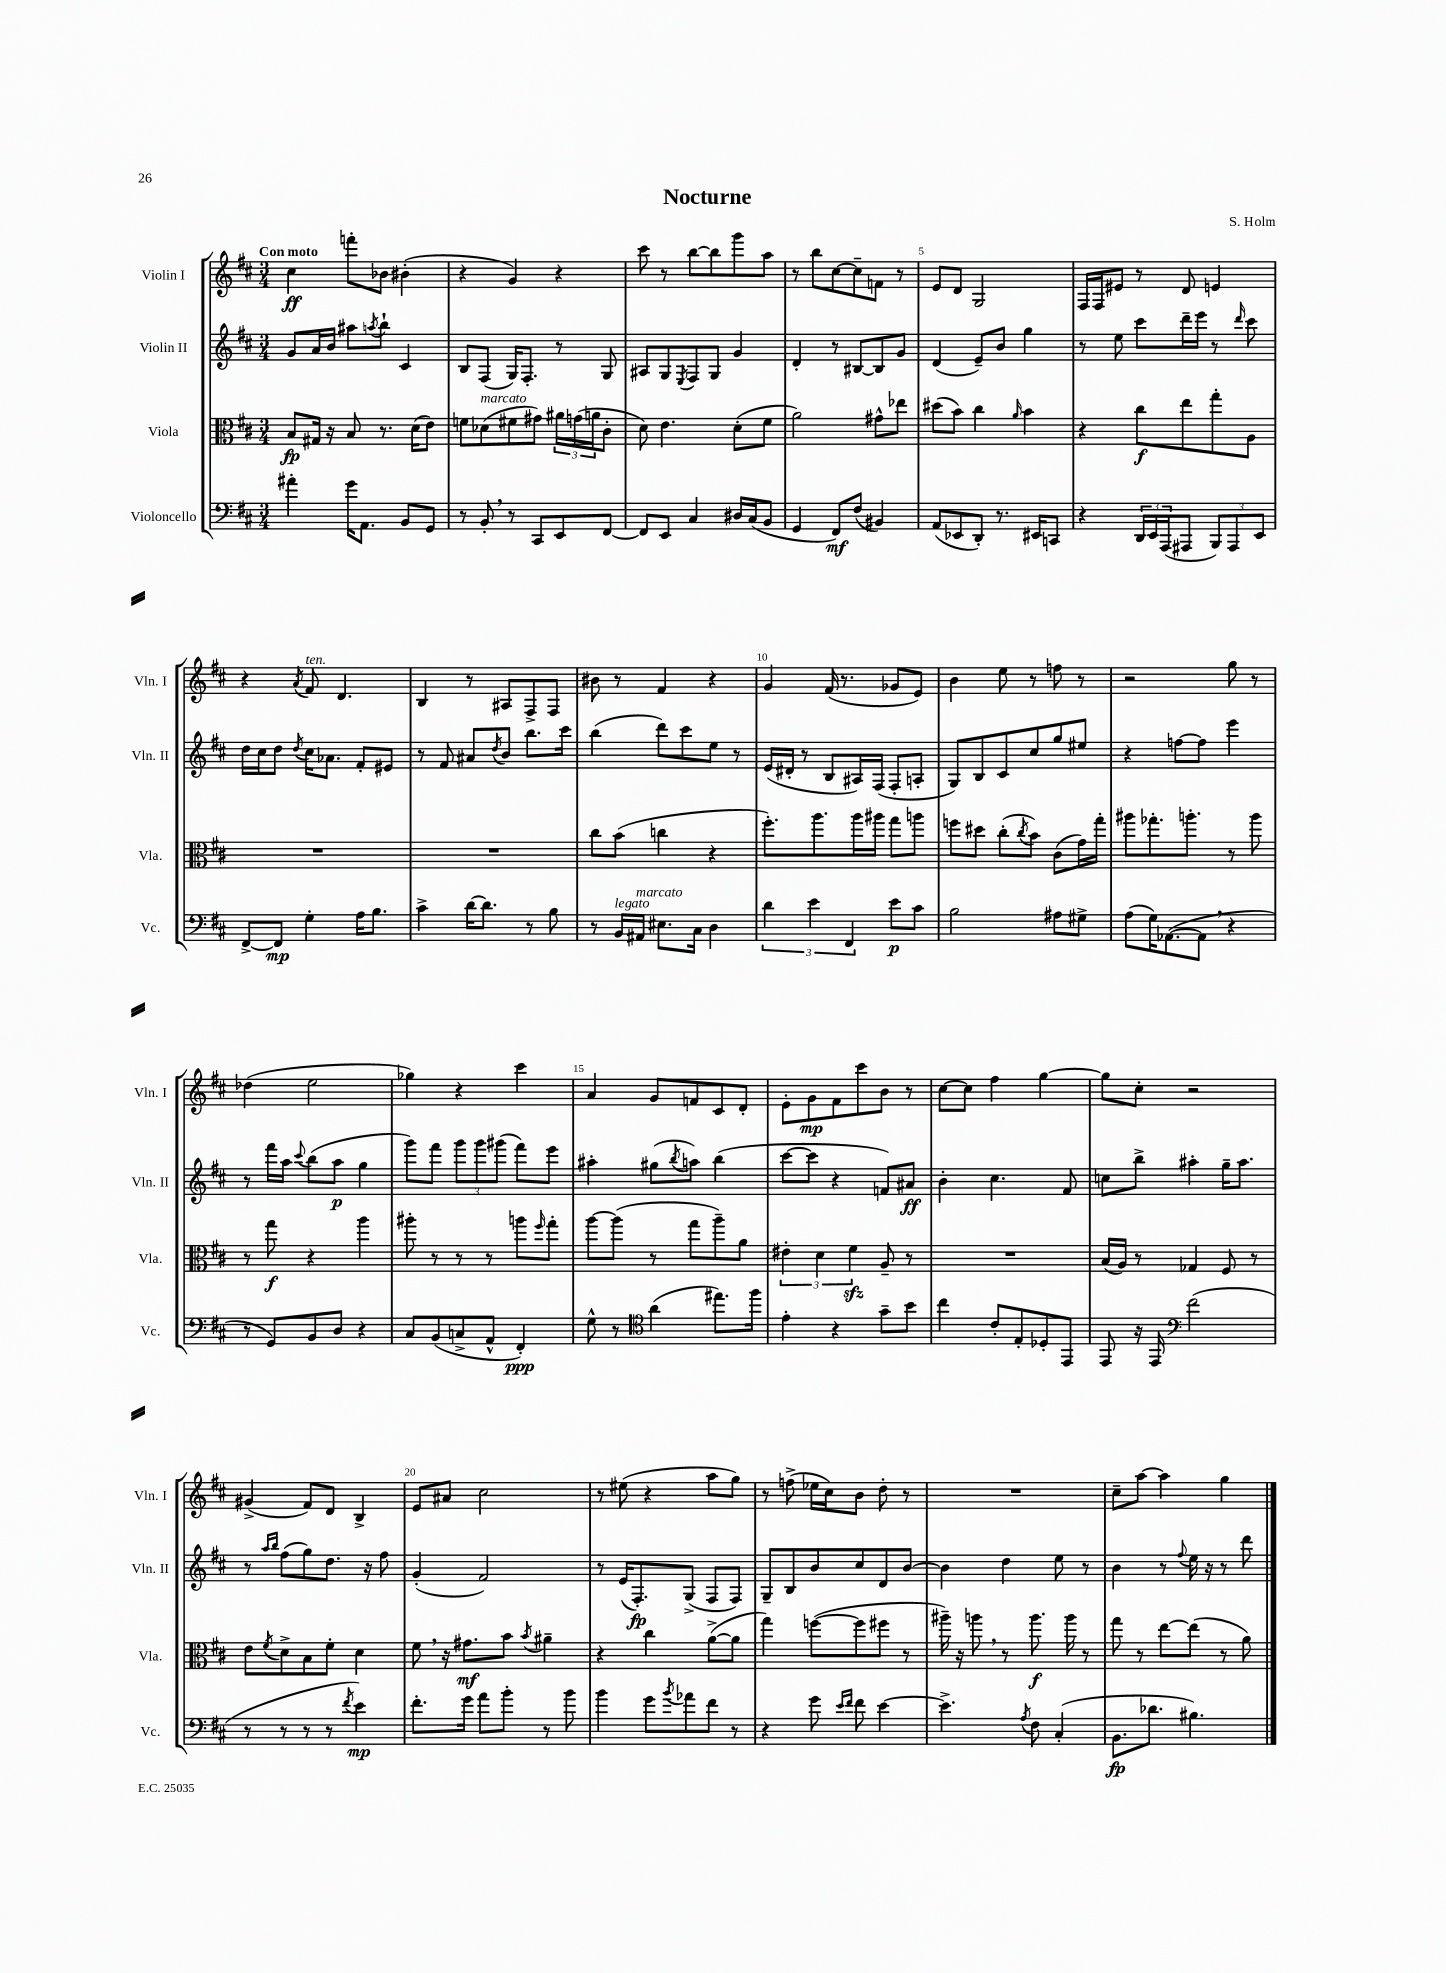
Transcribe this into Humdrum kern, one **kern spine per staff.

**kern	**dynam	**kern	**dynam	**kern	**dynam	**kern	**dynam
*part4	*part4	*part3	*part3	*part2	*part2	*part1	*part1
*staff4	*staff4	*staff3	*staff3	*staff2	*staff2	*staff1	*staff1
*I"Violoncello	*	*I"Viola	*	*I"Violin II	*	*I"Violin I	*
*I'Vc.	*	*I'Vla.	*	*I'Vln. II	*	*I'Vln. I	*
*clefF4	*	*clefC3	*	*clefG2	*	*clefG2	*
*k[f#c#]	*	*k[f#c#]	*	*k[f#c#]	*	*k[f#c#]	*
*M3/4	*	*M3/4	*	*M3/4	*	*M3/4	*
=1	=1	=1	=1	=1	=1	=1	=1
!	!	!	!	!	!	!LO:TX:a:B:t=Con moto	!
4a#X'\	.	8B/L	fp	8g/L	.	4cc#\	ff
.	.	16G#X/Jk	.	16a/L	.	.	.
.	.	16r	.	16b/JJ	.	.	.
16g\KL	.	8B/	.	8aa#X\L	.	8fffn'\L	.
8.AA\J	.	.	.	.	.	.	.
.	.	.	.	8qaan/	.	.	.
.	.	8.r	.	8bb`\J	.	8b-X\J	.
8BB/L	.	.	.	4c#/	.	(4b#X'\	.
.	.	(16d\KL	.	.	.	.	.
8GG/J	.	8e\J)	.	.	.	.	.
=2	=2	=2	=2	=2	=2	=2	=2
8r	.	8fn\L	.	8B/L	.	4r	.
!	!	!LO:TX:a:i:t=marcato	!	!	!	!	!
8BB',/	.	(8d-X\	.	(8F#/J	.	.	.
8r	.	8f#X\	.	16G/KL)	.	4g/)	.
.	.	.	.	8.F#'/J	.	.	.
8CC#/L	.	8g#X\J)	.	.	.	.	.
8EE/	.	24a#X\LL	.	8r	.	4r	.
.	.	(24gn\	.	.	.	.	.
.	.	24an\J	.	.	.	.	.
[8FF#/J	.	8c#'\J	.	8G/	.	.	.
=3	=3	=3	=3	=3	=3	=3	=3
8FF#/L]	.	8d\)	.	8A#X/L	.	8ccc#\	.
8EE/J	.	4.e\	.	8G/	.	8r	.
.	.	.	.	8qE/	.	.	.
4C#/	.	.	.	8F#/	.	[8bb\L	.
.	.	.	.	8G/J	.	8bb\]	.
16D#X/LL	.	(8d'\L	.	4g/	.	8ggg\	.
(16C#/J	.	.	.	.	.	.	.
8BB/J	.	8f#\J	.	.	.	8aa\J	.
=4	=4	=4	=4	=4	=4	=4	=4
4GG/	.	2a\)	.	4d'/	.	8r	.
.	.	.	.	.	.	8bb\L	.
8FF#/L)	mf	.	.	8r	.	[8cc#\	.
(8F#/J	.	.	.	[8B#X/L	.	8cc#~\]	.
4BB#X/)	.	8g#X^^\L	.	8B#/]	.	8fn\J	.
.	.	8ee-X\J	.	8g/J	.	8r	.
=5	=5	=5	=5	=5	=5	=5	=5
(8AA/L	.	(8dd#X\L	.	(4d/	.	8e/L	.
8EE-X/	.	8b\J)	.	.	.	8d/J	.
8DD'/J)	.	4cc#\	.	8e~/L)	.	2G/	.
8.r	.	.	.	8b/J	.	.	.
.	.	16qqa/	.	.	.	.	.
.	.	4b\	.	4gg\	.	.	.
16EE#X/KL	.	.	.	.	.	.	.
8CCn/J	.	.	.	.	.	.	.
=6	=6	=6	=6	=6	=6	=6	=6
4r	.	4r	.	8r	.	16F#/LL	.
.	.	.	.	.	.	16F#/J	.
.	.	.	.	8ee\	.	8e#X/J	.
24DD/LL	.	8cc#\L	f	8ccc#\L	.	8r	.
24EE/	.	.	.	.	.	.	.
(24AAA/J	.	.	.	.	.	.	.
8AAA#X/J	.	8ee\	.	16ddd~\L	.	8d/	.
.	.	.	.	16eee\JJ	.	.	.
12BBB/L)	.	8gg'\	.	8r	.	4en/	.
12AAA#/	.	.	.	.	.	.	.
.	.	.	.	16qqddd/	.	.	.
.	.	8A\J	.	8ccc#\	.	.	.
12EE/J	.	.	.	.	.	.	.
!!LO:LB:g=z
=7	=7	=7	=7	=7	=7	=7	=7
[8FF#^/L	.	2.r	.	16dd\LL	.	4r	.
.	.	.	.	16cc#\J	.	.	.
8FF#/J]	mp	.	.	8dd\J	.	.	.
.	.	.	.	8qdd/	.	8qa/	.
!	!	!	!	!	!	!LO:TX:a:i:t=ten.	!
4G'\	.	.	.	16cc#\KL	.	8f#/	.
.	.	.	.	8.a-X\J	.	.	.
.	.	.	.	.	.	4.d/	.
16A\KL	.	.	.	8f#'/L	.	.	.
8.B\J	.	.	.	.	.	.	.
.	.	.	.	8e#X/J	.	.	.
=8	=8	=8	=8	=8	=8	=8	=8
4c#^\	.	2.r	.	8r	.	4B/	.
.	.	.	.	8f#/	.	.	.
[16d\KL	.	.	.	8a#X/L	.	8r	.
8.d\J]	.	.	.	.	.	.	.
.	.	.	.	8qdd/	.	.	.
.	.	.	.	8b/J	.	8A#X/L	.
8r	.	.	.	8.bb\L	.	8F#^/	.
8B\	.	.	.	.	.	8F#/J	.
.	.	.	.	16ccc#\Jk	.	.	.
=9	=9	=9	=9	=9	=9	=9	=9
8r	.	8cc#\L	.	(4bb\	.	8b#X\	.
!LO:TX:a:i:t=legato	!	!	!	!	!	!	!
16BB/LL	.	(8b\J	.	.	.	8r	.
!LO:TX:a:i:t=marcato	!	!	!	!	!	!	!
16AA#X/JJ	.	.	.	.	.	.	.
8.E#X\L	.	4ccn\	.	8ddd\L)	.	4f#/	.
.	.	.	.	8ccc#\	.	.	.
16C#\Jk	.	.	.	.	.	.	.
4D\	.	4r	.	8ee\J	.	4r	.
.	.	.	.	8r	.	.	.
=10	=10	=10	=10	=10	=10	=10	=10
6d\	.	8.ff#'\L)	.	(16e/LL	.	4g/	.
.	.	.	.	16d#X'/JJ	.	.	.
.	.	.	.	8r	.	.	.
6e\	.	.	.	.	.	.	.
.	.	8.aa\	.	.	.	.	.
.	.	.	.	8B/L	.	(16f#/	.
.	.	.	.	.	.	8.r	.
6FF#/	.	.	.	.	.	.	.
.	.	16aa\L	.	16A#X/L)	.	.	.
.	.	16aa#X\JJ	.	(16F#/JJ	.	.	.
8e\L	p	8gg\L	.	8F#'/L	.	8g-X/L	.
8c#\J	.	8aan\J	.	8An'/J	.	8e/J)	.
=11	=11	=11	=11	=11	=11	=11	=11
2B\	.	8ffn\L	.	8G/L)	.	4b\	.
.	.	8dd#X\J	.	8B/	.	.	.
.	.	(8cc#'\L	.	8c#/	.	8ee\	.
.	.	8qcc#/	.	.	.	.	.
.	.	8b\J)	.	8cc#/	.	8r	.
8A#X\L	.	(8c#\L	.	8gg/	.	8ffn\	.
8G#X^\J	.	16g\L)	.	8ee#X/J	.	8r	.
.	.	16gg'\JJ	.	.	.	.	.
=12	=12	=12	=12	=12	=12	=12	=12
(8A\L	.	8aa#X\L	.	4r	.	2r	.
16G\K)	.	8.gg-X'\	.	.	.	.	.
([8.AA-X\	.	.	.	.	.	.	.
.	.	.	.	[8ffn\L	.	.	.
.	.	8.aan'\J	.	.	.	.	.
8AA-,\J]	.	.	.	8ff\J]	.	.	.
4r	.	8r	.	4eee\	.	8gg\	.
.	.	8aa\	.	.	.	8r	.
!!LO:LB:g=z
=13	=13	=13	=13	=13	=13	=13	=13
8r	.	8r	.	8r	.	(4dd-X\	.
8GG/L)	.	8gg\	f	16fff#\LL	.	.	.
.	.	.	.	16aa\JJ	.	.	.
.	.	.	.	8qqccc#/	.	.	.
8BB/	.	4r	.	(8bb\L	.	2ee\	.
8D/J	.	.	.	8aa\J	p	.	.
4r	.	4aa\	.	4gg\	.	.	.
=14	=14	=14	=14	=14	=14	=14	=14
8C#/L	.	8aa#X'\	.	8ggg\L)	.	4gg-X\)	.
(8BB/	.	8r	.	8fff#\J	.	.	.
8Cn^/	.	8r	.	12ggg\L	.	4r	.
.	.	.	.	12ggg\	.	.	.
8AA^^/J	.	8r	.	.	.	.	.
.	.	.	.	(12ggg#X\J	.	.	.
4FF#'/)	ppp	8aan\L	.	8fff#\L)	.	4ccc#\	.
.	.	16qqff#/	.	.	.	.	.
.	.	8gg'\J	.	8eee\J	.	.	.
=15	=15	=15	=15	=15	=15	=15	=15
8G^^\	.	[8aa\L	.	4aa#X'\	.	4a/	.
8r	.	(8aa\J]	.	.	.	.	.
*clefC4	*	*	*	*	*	*	*
(4a\	.	8r	.	(8gg#X\L	.	8g/L	.
.	.	.	.	8qbb/	.	.	.
.	.	8gg\L	.	8aan\J)	.	8fn/	.
8.ee#X\L)	.	8aa~\)	.	(4bb\	.	8c#/	.
.	.	8a\J	.	.	.	8d'/J	.
16ff#\Jk	.	.	.	.	.	.	.
=16	=16	=16	=16	=16	=16	=16	=16
4e'\	.	6e#X'\	.	[8ccc#\L	.	8e'\L	.
.	.	.	.	8ccc#\J]	.	8g\	mp
.	.	6d\	.	.	.	.	.
4r	.	.	.	4r	.	8f#\	.
.	.	6f#zz\	.	.	.	.	.
.	.	.	.	.	.	8ccc#\	.
8g~\L	.	8A~/	.	8fn/L)	.	8b\J	.
8b\J	.	8r	.	8a#X/J	ff	8r	.
=17	=17	=17	=17	=17	=17	=17	=17
4cc#\	.	2.r	.	4b'\	.	[8cc#\L	.
.	.	.	.	.	.	8cc#\J]	.
8c#'/L	.	.	.	4.cc#\	.	4ff#\	.
8E'/	.	.	.	.	.	.	.
8D-X'/	.	.	.	.	.	[4gg\	.
8EE/J	.	.	.	8f#/	.	.	.
=18	=18	=18	=18	=18	=18	=18	=18
8EE/	.	(16B/LL	.	8ccn\L	.	8gg\L]	.
.	.	16A/JJ)	.	.	.	.	.
16r	.	8r	.	8bb^\J	.	8cc#'\J	.
16EE/	.	.	.	.	.	.	.
*clefF4	*	*	*	*	*	*	*
(2f#\	.	4G-X/	.	4aa#X'\	.	2r	.
.	.	8F#/	.	16gg~\KL	.	.	.
.	.	.	.	8.aa#\J	.	.	.
.	.	8r	.	.	.	.	.
!!LO:LB:g=z
=19	=19	=19	=19	=19	=19	=19	=19
8r	.	8e\L	.	8r	.	(4g#X^/	.
.	.	.	.	16qqaa/LL	.	.	.
.	.	8qf#/	.	16qqbb/JJ	.	.	.
8r	.	8d^\	.	(8ff#\L	.	.	.
8r	.	8B\	.	8gg\)	.	8f#/L)	.
8r	.	8f#'\J	.	8.dd\J	.	8d/J	.
8qf#/	.	.	.	.	.	.	.
4e\)	mp	4d\	.	.	.	4B^/	.
.	.	.	.	16r	.	.	.
.	.	.	.	8ff#\	.	.	.
=20	=20	=20	=20	=20	=20	=20	=20
8.f#'\L	.	8f#,\	.	(4g'/	.	8e/L	.
.	.	16r	.	.	.	8a#X/J	.
16g\Jk	.	8.g#X\L	mf	.	.	.	.
8a\L	.	.	.	2f#/)	.	2cc#\	.
8b'\J	.	8b\J	.	.	.	.	.
.	.	8qb/	.	.	.	.	.
8r	.	4a#X~\	.	.	.	.	.
8b\	.	.	.	.	.	.	.
=21	=21	=21	=21	=21	=21	=21	=21
4b\	.	4r	.	8r	.	8r	.
.	.	.	.	(16e/KL	.	(8ee#X\	.
.	.	.	.	8.F#'/)	fp	.	.
8g\L	.	4cc#\	.	.	.	4r	.
8qb/	.	.	.	.	.	.	.
8a-X\	.	.	.	(8G^/J	.	.	.
8f#\J	.	([8a^\L	.	8F#/L	.	8aa\L	.
8r	.	8a\J]	.	8F#/J)	.	8gg\J)	.
=22	=22	=22	=22	=22	=22	=22	=22
4r	.	4gg\)	.	8G~/L	.	8r	.
.	.	.	.	8B/	.	(8ffn^\	.
8g\	.	([8ffn\L	.	8b/	.	16ee-X\LL	.
.	.	.	.	.	.	16cc#\J)	.
16qqe/LL	.	.	.	.	.	.	.
16qqf#/JJ	.	.	.	.	.	.	.
8f#\	.	8ff\]	.	8cc#/	.	8b\J	.
[4e\	.	8ff#X\J	.	8d/	.	8dd'\	.
.	.	8r	.	[8b/J	.	8r	.
=23	=23	=23	=23	=23	=23	=23	=23
4.e^\]	.	16aa#X~\)	.	4b\]	.	2.r	.
.	.	16r	.	.	.	.	.
.	.	8aan,\	.	.	.	.	.
.	.	8r	.	4dd\	.	.	.
8qA/	.	.	.	.	.	.	.
8F#\	.	8.aa\	f	.	.	.	.
(4C#'/	.	.	.	8ee\	.	.	.
.	.	16aa\	.	.	.	.	.
.	.	8r	.	8r	.	.	.
=24	=24	=24	=24	=24	=24	=24	=24
8.BB\L	fp	8gg\	.	4b\	.	8cc#~\L	.
.	.	8r	.	.	.	[8aa\J	.
8.d-X\J	.	.	.	.	.	.	.
.	.	[8ee\L	.	8r	.	4aa\]	.
.	.	.	.	8qqff#/	.	.	.
4.B#X\)	.	(8ee\J]	.	16ee\	.	.	.
.	.	.	.	16r	.	.	.
.	.	8r	.	8r	.	4gg\	.
.	.	8a\)	.	8ddd\	.	.	.
==	==	==	==	==	==	==	==
*-	*-	*-	*-	*-	*-	*-	*-
